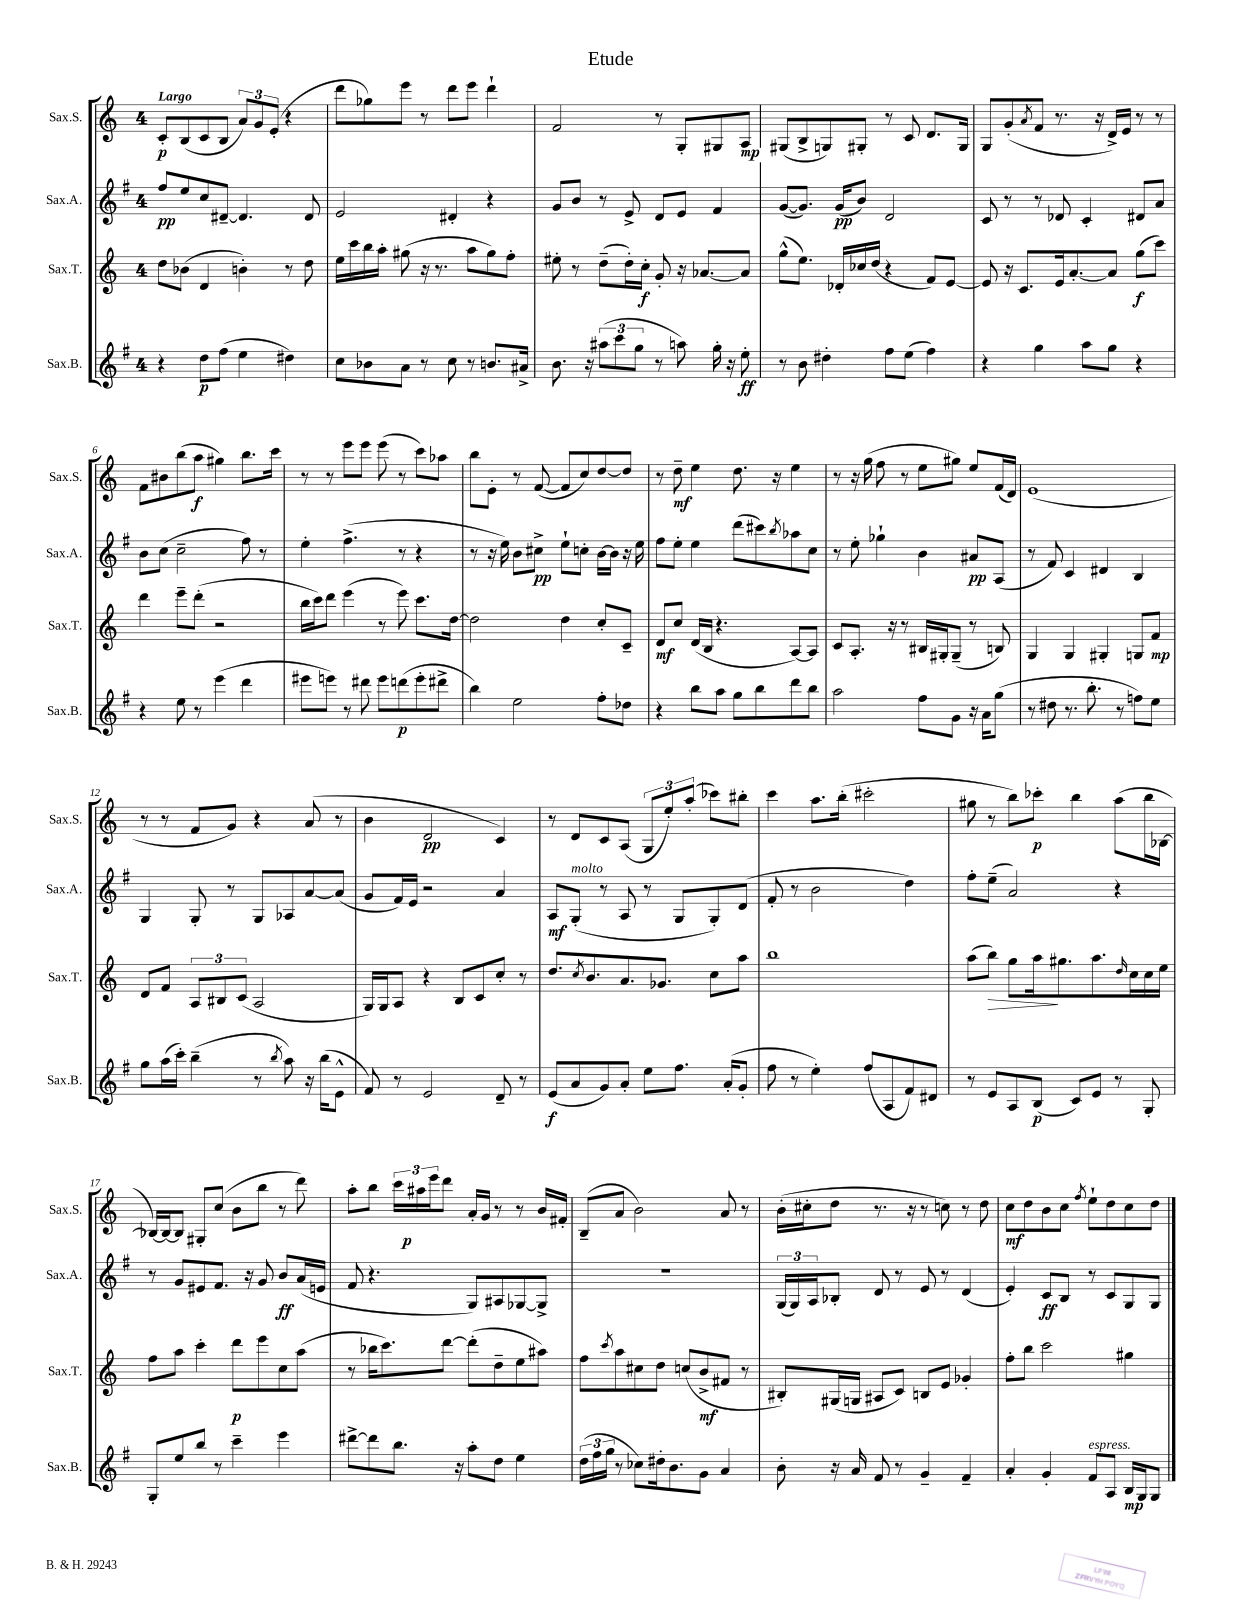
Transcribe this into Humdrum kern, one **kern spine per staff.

**kern	**dynam	**kern	**dynam	**kern	**dynam	**kern	**dynam
*part4	*part4	*part3	*part3	*part2	*part2	*part1	*part1
*staff4	*staff4	*staff3	*staff3	*staff2	*staff2	*staff1	*staff1
*I"Sax.B.	*	*I"Sax.T.	*	*I"Sax.A.	*	*I"Sax.S.	*
*I'Sax.B.	*	*I'Sax.T.	*	*I'Sax.A.	*	*I'Sax.S.	*
*clefG2	*	*clefG2	*	*clefG2	*	*clefG2	*
*k[f#]	*	*k[]	*	*k[f#]	*	*k[]	*
*M4/4	*	*M4/4	*	*M4/4	*	*M4/4	*
=1	=1	=1	=1	=1	=1	=1	=1
!	!	!	!	!	!	!LO:TX:a:B:t=Largo	!
4r	.	8dd\L	.	8ff#/L	pp	8c'/L	p
.	.	(8b-X\J	.	8ee/	.	(8B/	.
8dd\L	p	4d/	.	8cc/	.	8c/	.
(8ff#\J	.	.	.	[8d#X~/J	.	8B/J	.
4ee\	.	4bn'\)	.	4.d#/]	.	12a/L)	.
.	.	.	.	.	.	12g/	.
.	.	.	.	.	.	(12e'/J	.
4dd#X\)	.	8r	.	.	.	4r	.
.	.	8dd\	.	8d#/	.	.	.
=2	=2	=2	=2	=2	=2	=2	=2
8cc\L	.	16ee\LL	.	2e/	.	8ddd\L	.
.	.	16ccc\	.	.	.	.	.
8b-X\	.	16bb\	.	.	.	8gg-X\)	.
.	.	16aa'\JJ	.	.	.	.	.
8a\J	.	(8gg#X\	.	.	.	8eee\J	.
8r	.	16r	.	.	.	8r	.
.	.	8.r	.	.	.	.	.
8cc\	.	.	.	4d#X'/	.	8ddd\L	.
8r	.	8aa\L	.	.	.	8eee\J	.
8.bn/L	.	8gg#\)	.	4r	.	4ddd`\	.
.	.	8ff'\J	.	.	.	.	.
16a#X^/Jk	.	.	.	.	.	.	.
=3	=3	=3	=3	=3	=3	=3	=3
8.b\	.	8ee#X'\	.	8g/L	.	2f/	.
.	.	8r	.	8b/J	.	.	.
16r	.	.	.	.	.	.	.
(12aa#X\L	.	(8dd~\L	.	8r	.	.	.
12ccc\	.	.	.	.	.	.	.
.	.	16dd'\L)	.	8e^/	.	.	.
12gg\J	.	.	.	.	.	.	.
.	.	16cc'\JJ	f	.	.	.	.
8r	.	8g'/	.	8d/L	.	8r	.
8aan\)	.	16r	.	8e/J	.	8G'/L	.
.	.	[8.a-X/L	.	.	.	.	.
16gg'\	.	.	.	4f#/	.	8G#X/	.
16r	.	.	.	.	.	.	.
8ee'\	ff	8a-/J]	.	.	.	8A/J	mp
=4	=4	=4	=4	=4	=4	=4	=4
8r	.	(8gg^^\L	.	([8g/L	.	(8G#X/L	.
8b\	.	8.ee\J)	.	8.g/J])	.	8B^/	.
4dd#X'\	.	.	.	.	.	8Gn/)	.
.	.	16d-X'/LL	.	(16g/KL	pp	.	.
.	.	16cc-X/	.	8b/J)	.	8G#X'/J	.
.	.	(16dd/JJ	.	.	.	.	.
8ff#\L	.	4r	.	2d/	.	8r	.
(8ee\J	.	.	.	.	.	8c/	.
4ff#\)	.	8f/L)	.	.	.	8.d/L	.
.	.	[8e/J	.	.	.	.	.
.	.	.	.	.	.	16G#/Jk	.
=5	=5	=5	=5	=5	=5	=5	=5
4r	.	8e/]	.	8c/	.	8G/L	.
.	.	16r	.	8r	.	(8g'/	.
.	.	8.c/L	.	.	.	.	.
.	.	.	.	.	.	8qa/	.
4gg\	.	.	.	8r	.	8f/J	.
.	.	16e/k	.	8d-X/	.	8.r	.
.	.	[8.a'/	.	.	.	.	.
8aa\L	.	.	.	4c'/	.	.	.
.	.	.	.	.	.	16r	.
8gg\J	.	8a/J]	.	.	.	16d^/LL)	.
.	.	.	.	.	.	16e/JJ	.
4r	.	(8gg\L	f	8d#X/L	.	8r	.
.	.	8ccc\J)	.	8a/J	.	8r	.
!!LO:LB:g=z
=6	=6	=6	=6	=6	=6	=6	=6
4r	.	4ddd\	.	8b\L	.	8f\L	.
.	.	.	.	(8cc\J	.	8b#X\	.
8ee\	.	8eee~\L	.	2cc~\	.	(8bb\	.
8r	.	(8ddd'\J	.	.	.	8aa\J	f
(4eee\	.	2r	.	.	.	4gg#X\)	.
4ddd\	.	.	.	8ff#\)	.	8.bb\L	.
.	.	.	.	8r	.	.	.
.	.	.	.	.	.	16ccc\Jk	.
=7	=7	=7	=7	=7	=7	=7	=7
8eee#X\L	.	16bb\LL	.	4ee'\	.	8r	.
.	.	16ccc\J)	.	.	.	.	.
8eeen\J)	.	8ddd\J	.	.	.	8r	.
8r	.	(4eee\	.	(4.ff#^\	.	8eee\L	.
8ddd#X\	.	.	.	.	.	8eee\J	.
8eee\L	.	8r	.	.	.	(8eee\	.
(8dddn\	p	8eee\)	.	8r	.	8r	.
8eee'\	.	8.ccc\L	.	4r	.	8ccc\L)	.
8ddd#X^\J	.	.	.	.	.	8aa-X\J	.
.	.	[16dd\Jk	.	.	.	.	.
=8	=8	=8	=8	=8	=8	=8	=8
4bb\)	.	2dd\]	.	8r	.	8bb\L	.
.	.	.	.	16r	.	8e'\J	.
.	.	.	.	16ee\)	.	.	.
2ee\	.	.	.	8b\L	.	8r	.
.	.	.	.	8cc#X^\J	pp	([8f/	.
.	.	4dd\	.	8ee`\L	.	8f/L]	.
.	.	.	.	8ccn'\J	.	8cc/)	.
8ff#'\L	.	8cc'/L	.	[16b\LL	.	[8dd/	.
.	.	.	.	16b\JJ]	.	.	.
8dd-X\J	.	8c~/J	.	16r	.	8dd/J]	.
.	.	.	.	16ee\	.	.	.
=9	=9	=9	=9	=9	=9	=9	=9
4r	.	8d/L	mf	8ff#\L	.	8r	.
.	.	8cc/J	.	8ee'\J	.	8dd~\	mf
8bb\L	.	(16d/LL	.	4ee\	.	4ee\	.
.	.	16B/JJ	.	.	.	.	.
8aa\J	.	4.r	.	.	.	.	.
8gg\L	.	.	.	(8ddd\L	.	8.dd\	.
8bb\	.	.	.	8ccc#X\)	.	.	.
.	.	.	.	.	.	16r	.
.	.	.	.	8qbb/	.	.	.
8ddd\	.	[8A/L)	.	8aa-X\	.	4ee\	.
8bb\J	.	8A/J]	.	8cc\J	.	.	.
=10	=10	=10	=10	=10	=10	=10	=10
2aa\	.	8c/L	.	8r	.	8r	.
.	.	8.A'/J	.	8ee'\	.	16r	.
.	.	.	.	.	.	(16gg\	.
.	.	.	.	4gg-X`\	.	8ff\	.
.	.	16r	.	.	.	.	.
.	.	8r	.	.	.	8r	.
8ff#\L	.	16B#X/LL	.	4b\	.	8ee\L	.
.	.	16G#X'/J	.	.	.	.	.
8g\J	.	(8G#~/J	.	.	.	8gg#X\J)	.
16r	.	8r	.	8a#X/L	pp	8ee/L	.
16a\KL	.	.	.	.	.	.	.
(8gg\J	.	8Bn/)	.	(8A/J	.	(16f/L	.
.	.	.	.	.	.	16d/JJ)	.
=11	=11	=11	=11	=11	=11	=11	=11
8r	.	4G/	.	8r	.	(1e	.
8dd#X\	.	.	.	8f#/)	.	.	.
8.r	.	4G/	.	4c/	.	.	.
8.bb'\	.	.	.	.	.	.	.
.	.	4G#X'/	.	4d#X/	.	.	.
8r	.	.	.	.	.	.	.
8ffn\L)	.	8Gn/L	.	4B/	.	.	.
8ee\J	.	8f/J	mp	.	.	.	.
!!LO:LB:g=z
=12	=12	=12	=12	=12	=12	=12	=12
8gg\L	.	8d/L	.	4G/	.	8r	.
(16aa\L	.	8f/J	.	.	.	8r	.
16ccc'\JJ)	.	.	.	.	.	.	.
(4bb~\	.	12A/L	.	8G'/	.	8f/L	.
.	.	12B#X/	.	.	.	.	.
.	.	.	.	8r	.	8g/J)	.
.	.	(12c/J	.	.	.	.	.
8r	.	2A/	.	8G/L	.	4r	.
8qbb/	.	.	.	.	.	.	.
8aa\)	.	.	.	8A-X/	.	.	.
16r	.	.	.	[8a/	.	(8a/	.
(16bb\KL	.	.	.	.	.	.	.
8e^^\J	.	.	.	(8a/J]	.	8r	.
=13	=13	=13	=13	=13	=13	=13	=13
8f#/)	.	16G/LL)	.	8g/L	.	4b\	.
.	.	16G/J	.	.	.	.	.
8r	.	8A/J	.	16f#/L)	.	.	.
.	.	.	.	16e/JJ	.	.	.
2e/	.	4r	.	2r	.	2d/	pp
.	.	8B/L	.	.	.	.	.
.	.	8c/	.	.	.	.	.
8d~/	.	8cc'/J	.	4a/	.	4c/)	.
8r	.	8r	.	.	.	.	.
=14	=14	=14	=14	=14	=14	=14	=14
(8e/L	f	8.dd/L	.	8A/L	mf	8r	.
!	!	!	!	!LO:TX:a:i:t=molto	!	!	!
8a/	.	.	.	(8G'/J	.	8d/L	.
.	.	8qcc/	.	.	.	.	.
.	.	8.b/	.	.	.	.	.
8g/)	.	.	.	8r	.	8c/	.
8a'/J	.	8.a/	.	8A/	.	(8A/J	.
8ee\L	.	.	.	8r	.	12G/L	.
.	.	8.g-X/J	.	.	.	.	.
.	.	.	.	.	.	12ee'/)	.
8.ff#\J	.	.	.	8G/L	.	.	.
.	.	.	.	.	.	(12aa'/J	.
.	.	8cc\L	.	8G'/)	.	8ccc-X\L)	.
(16a'/KL	.	.	.	.	.	.	.
8g'/J	.	8aa\J	.	(8d/J	.	8bb#X'\J	.
=15	=15	=15	=15	=15	=15	=15	=15
8ff#\	.	1bb	.	8f#'/	.	4ccc\	.
8r	.	.	.	8r	.	.	.
4ee'\)	.	.	.	2b\	.	8.aa\L	.
.	.	.	.	.	.	(16bb'\Jk	.
(8ff#/L	.	.	.	.	.	2ccc#X'\	.
8A/	.	.	.	.	.	.	.
8f#/)	.	.	.	4dd\)	.	.	.
8d#X/J	.	.	.	.	.	.	.
=16	=16	=16	=16	=16	=16	=16	=16
8r	.	(8aa\L	.	8ff#'\L	.	8gg#X\	.
!	!	!	!LO:HP:b	!	!	!	!
8e/L	.	8bb\J)	>	(8ee~\J	.	8r	.
8A/	.	8gg\L	.	2a/)	.	8bb\L)	.
(8B/J	p	16aa\k	.	.	.	8ccc-X'\J	p
.	.	8.gg#X\	]	.	.	.	.
8c/L)	.	.	.	.	.	4bb\	.
8e/J	.	8.aa\	.	.	.	.	.
8r	.	.	.	4r	.	(8aa\L	.
.	.	16qqdd/	.	.	.	.	.
.	.	16cc\L	.	.	.	.	.
8G'/	.	16cc\	.	.	.	16bb\L	.
.	.	16ee\JJ	.	.	.	[16B-X\JJ	.
!!LO:LB:g=z
=17	=17	=17	=17	=17	=17	=17	=17
8G'/L	.	8ff\L	.	8r	.	16B-X/LL_)	.
.	.	.	.	.	.	16B-/J_	.
8ee/	.	8aa\J	.	8g/L	.	8B-/J]	.
8bb/J	.	4ccc'\	.	8e#X/	.	8G#X'/L	.
8r	.	.	.	8.f#/J	.	(8cc/J	.
4ccc~\	.	8ddd\L	p	.	.	8b\L	.
.	.	.	.	16r	.	.	.
.	.	8eee\	.	8g/	.	8bb\J	.
4eee\	.	8cc\	.	8b/L	ff	8r	.
.	.	(8aa\J	.	(16a/L	.	8ddd\)	.
.	.	.	.	16en/JJ	.	.	.
=18	=18	=18	=18	=18	=18	=18	=18
[8ddd#X^\L	.	8r	.	8f#/	.	8aa'\L	.
8ddd#\]	.	16bb-X\KL	.	4.r	.	8bb\J	.
.	.	8.ccc\)	.	.	.	.	.
8.bb\J	.	.	.	.	.	24ccc\LL	.
.	.	.	.	.	.	24aa#X\	p
.	.	.	.	.	.	24eee\J	.
.	.	[8ddd\J	.	.	.	8ddd\J	.
16r	.	.	.	.	.	.	.
8aa'\L	.	(8ddd'\L]	.	8G/L)	.	16a'/LL	.
.	.	.	.	.	.	16g/JJ	.
8dd\J	.	8dd~\	.	8A#X/	.	8r	.
4ee\	.	8ee\	.	[8G-X/	.	8r	.
.	.	8aa#X\J)	.	8G-^/J]	.	16b/LL	.
.	.	.	.	.	.	16f#X'/JJ	.
=19	=19	=19	=19	=19	=19	=19	=19
(24dd\LL	.	8ff\L	.	1r	.	(8B~/L	.
24ff#\	.	.	.	.	.	.	.
24gg\JJ	.	.	.	.	.	.	.
.	.	8qccc/	.	.	.	.	.
8r	.	8aa\	.	.	.	8a/J	.
8cc-X\L)	.	8cc#X\	.	.	.	2b\)	.
16dd#X'\k	.	8dd\J	.	.	.	.	.
8.b\	.	.	.	.	.	.	.
.	.	(8ccn/L	.	.	.	.	.
8g\J	.	8b^/	mf	.	.	.	.
4a/	.	8f#X/J	.	.	.	8a/	.
.	.	8r	.	.	.	8r	.
=20	=20	=20	=20	=20	=20	=20	=20
8b'\	.	8B#X'/L)	.	(24G/LL	.	(16b'\LL	.
.	.	.	.	24G/)	.	.	.
.	.	.	.	.	.	16cc#X'\J	.
.	.	.	.	24A/J	.	.	.
16r	.	(16G#X/L	.	8B-X'/J	.	8dd\J	.
16a/	.	16Gn/JJ	.	.	.	.	.
8f#/	.	8A#X/L	.	8d/	.	8.r	.
8r	.	8c/J)	.	8r	.	.	.
.	.	.	.	.	.	16r	.
4g~/	.	8Bn/L	.	8e/	.	8r	.
.	.	8e/J	.	8r	.	8ccn\)	.
4f#~/	.	4g-X'/	.	(4d/	.	8r	.
.	.	.	.	.	.	8dd\	.
=21	=21	=21	=21	=21	=21	=21	=21
4a'/	.	8ff'\L	.	4e'/)	.	8cc\L	mf
.	.	8bb\J	.	.	.	8dd\	.
4g'/	.	2ccc\	.	8c/L	ff	8b\	.
.	.	.	.	8B/J	.	8cc\J	.
.	.	.	.	.	.	8qff/	.
!LO:TX:a:i:t=espress.	!	!	!	!	!	!	!
8f#/L	.	.	.	8r	.	8ee`\L	.
8A/J	.	.	.	8c/L	.	8dd\	.
16B/LL	mp	4gg#X\	.	8G/	.	8cc\	.
16G/J	.	.	.	.	.	.	.
8G/J	.	.	.	8G/J	.	8dd\J	.
==	==	==	==	==	==	==	==
*-	*-	*-	*-	*-	*-	*-	*-
